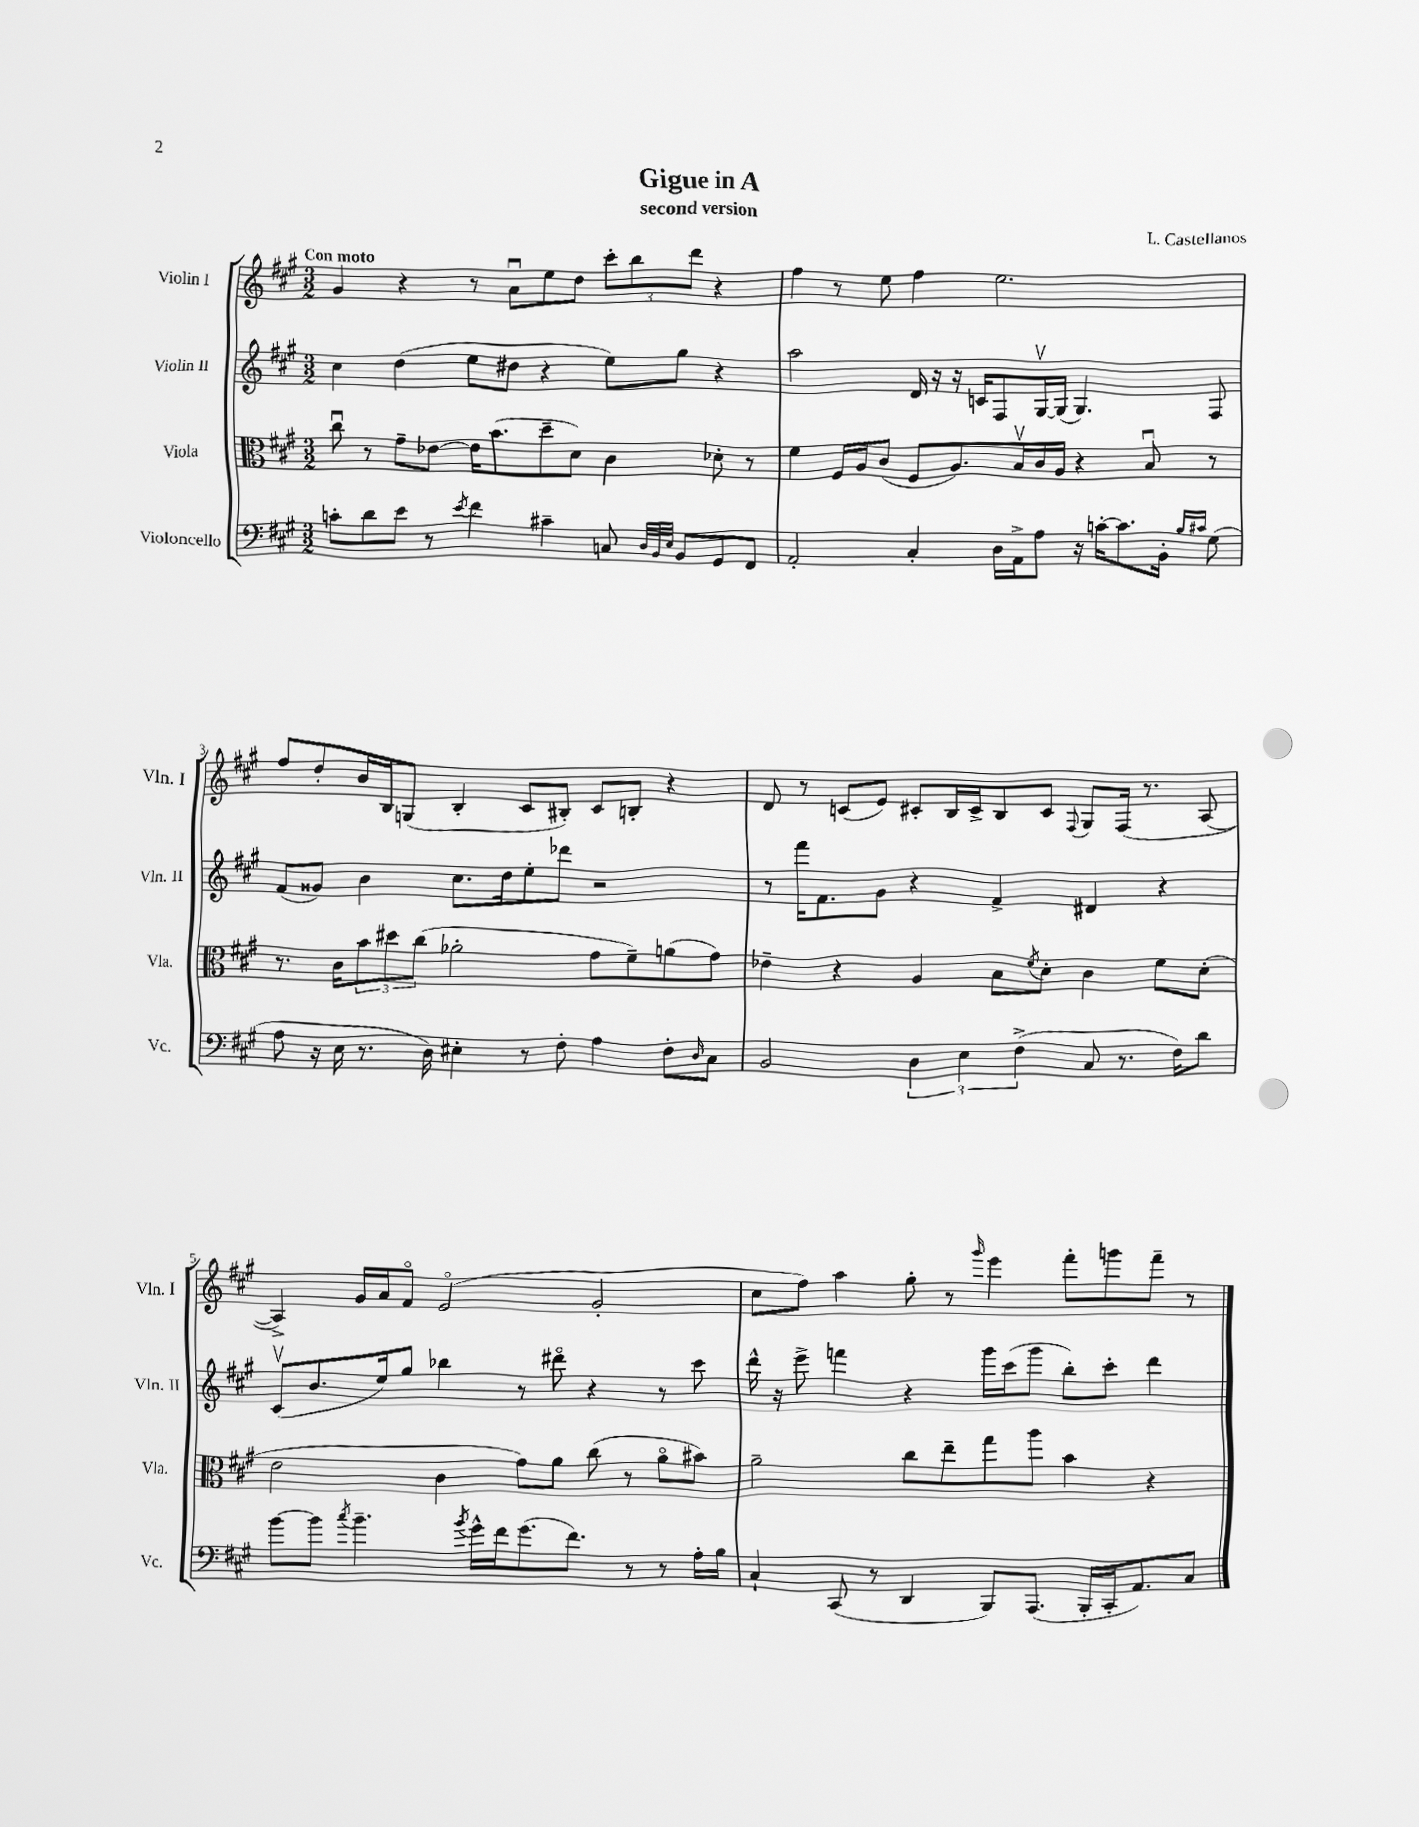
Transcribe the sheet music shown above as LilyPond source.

\header { title = "Gigue in A" composer = "L. Castellanos" subtitle = "second version" }
<<
\new StaffGroup <<
\new Staff = "s0" \with { instrumentName = "Violin I" shortInstrumentName = "Vln. I" } {
    \clef treble \key a \major \numericTimeSignature \time 3/2 \tempo "Con moto"
    gis'4 r4 r8 a'8\downbow e''8 d''8 \tuplet 3/2 { cis'''8-. b''8 d'''8 } r4 |
    fis''4 r8 e''8 fis''4 e''2. |
    fis''8 d''8-. b'16 b16 g8( b4-. cis'8 bis8-.) cis'8 b8-. r4 |
    d'8 r8 c'8( e'8) cis'8-. b16 cis'16-> b8 cis'8 \appoggiatura { fis8 } gis8 fis16( r8. a8~ |
    a4->) gis'16 a'16 fis'8\flageolet e'2\flageolet( gis'2-. |
    cis''8 fis''8) a''4 gis''8-. r8 \grace { gis'''16 } e'''4 fis'''8-. g'''8 fis'''8-- r8 \bar "|." |
}
\new Staff = "s1" \with { instrumentName = "Violin II" shortInstrumentName = "Vln. II" } {
    \clef treble \key a \major \numericTimeSignature \time 3/2
    cis''4 d''4( e''8 dis''8 r4 e''8) gis''8 r4 |
    a''2 d'16 r16 r16 c'16 fis8 gis16~\upbow gis16( gis4.) fis8 |
    fis'8( gisis'8) b'4 cis''8. d''16 e''8-. des'''8 r2 |
    r8 fis'''16 fis'8. gis'8 r4 fis'4-> dis'4 r4 |
    cis'8\upbow( b'8. e''16) gis''8 bes''4 r8 dis'''8\flageolet r4 r8 cis'''8 |
    d'''16-^ r16 e'''8-> f'''4 r4 gis'''16 cis'''16( gis'''8 b''8-.) cis'''8-. d'''4 \bar "|." |
}
\new Staff = "s2" \with { instrumentName = "Viola" shortInstrumentName = "Vla." } {
    \clef alto \key a \major \numericTimeSignature \time 3/2
    cis''8\downbow r8 gis'8-- ees'8~ ees'16 b'8.( d''8-- d'8) cis'4 des'8-. r8 |
    fis'4 fis16 a16 cis'8( fis8 a8.) b16\upbow cis'16 a16 r4 b8\downbow r8 |
    r8. cis'16 \tuplet 3/2 { b'8 dis''8 cis''8( } aes'2-. gis'8 fis'8--) a'8( gis'8) |
    ees'4-- r4 a4 b8 \acciaccatura { fis'8 } d'8-. cis'4 fis'8 d'8-.( |
    e'2 cis'4 gis'8) a'8 cis''8( r8 a'8\flageolet bis'8) |
    a'2-- cis''8 e''8-- gis''8 a''8 b'4 r4 \bar "|." |
}
\new Staff = "s3" \with { instrumentName = "Violoncello" shortInstrumentName = "Vc." } {
    \clef bass \key a \major \numericTimeSignature \time 3/2
    c'8-. d'8 e'8 r8 \acciaccatura { e'8 } fis'4 cis'4-- c8 \grace { d32 b,32 e32 } b,8 gis,8 fis,8 |
    a,2-. cis4-. d16 a,16-> a8 r16 c'16~-. c'8. b,16-. \grace { b16 cis'16 } gis8( |
    a8 r16 e16 r8. d16) eis4-. r8 fis8-. a4 fis8-. \grace { d16 } cis8 |
    b,2 \tuplet 3/2 { d4 e4 fis4->( } cis8 r8. fis16) d'8 |
    b'8~ b'8 \acciaccatura { cis''8 } b'4.-- \acciaccatura { b'8 } gis'16-^ fis'16 gis'8.( fis'8.) r8 r8 a16-. b16 |
    cis4-! cis,8( r8 d,4 b,,8) a,,8.( b,,16-. cis,16-. a,8.) cis8 \bar "|." |
}
>>
>>
